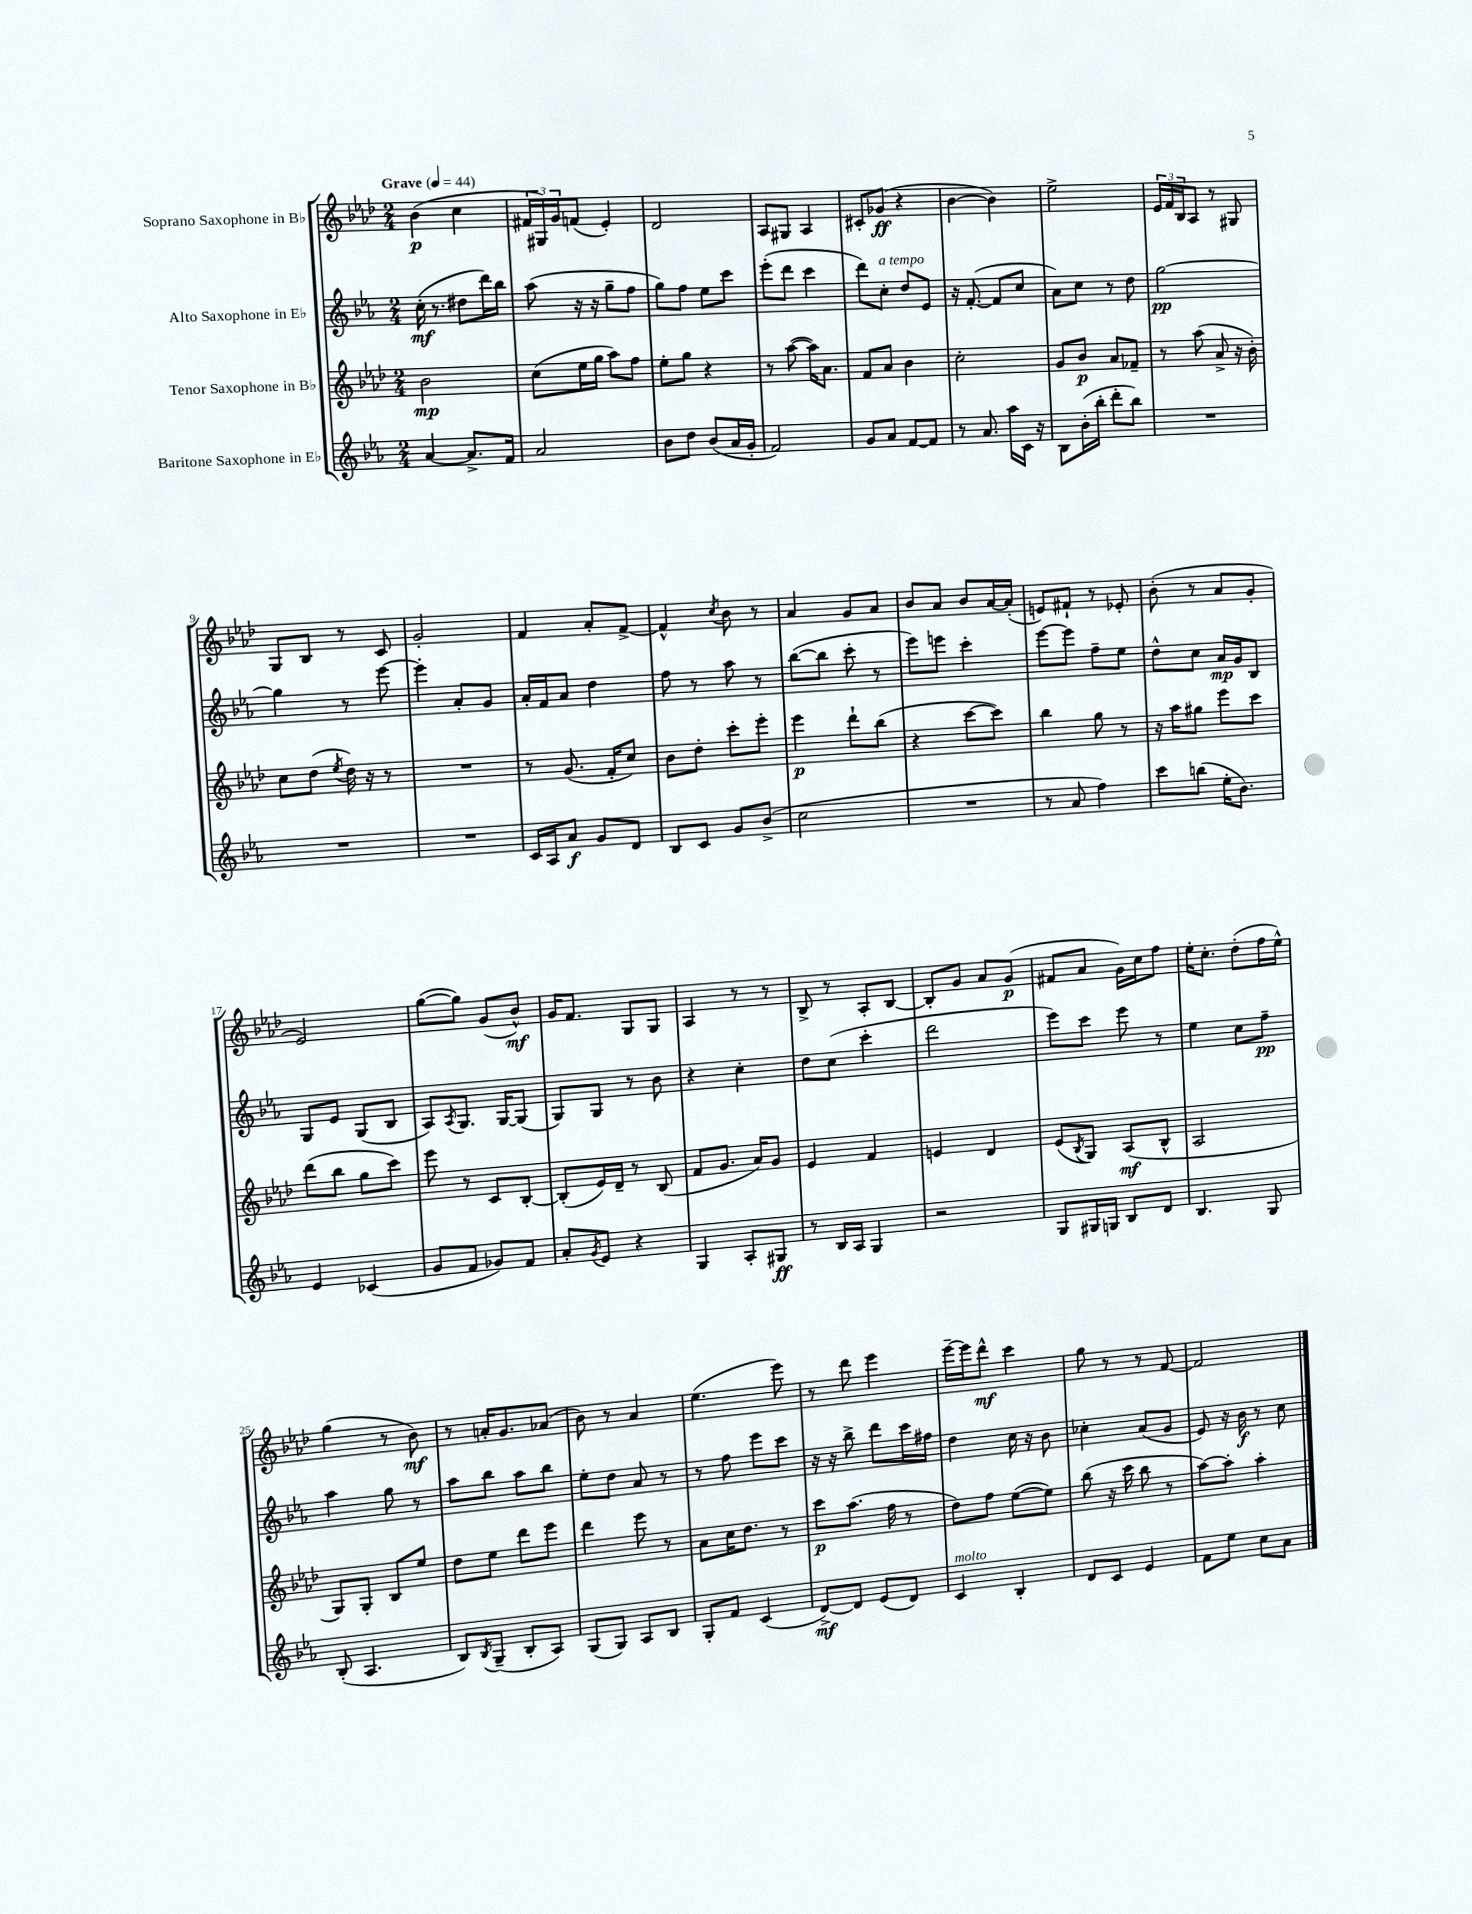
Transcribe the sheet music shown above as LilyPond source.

<<
\new StaffGroup <<
\new Staff = "s0" \with { instrumentName = "Soprano Saxophone in Bb" } {
    \clef treble \key aes \major \numericTimeSignature \time 2/4 \tempo "Grave" 4 = 44
    bes'4\p( c''4 |
    \tuplet 3/2 { fis'16 gis16) g'16 } f'8( ees'4-.) |
    des'2 |
    aes8 gis8 aes4 |
    cis'8-. ges'8\ff( r4 |
    bes'4~ bes'4) |
    ees''2-> |
    \tuplet 3/2 { ees'16 f'16 bes16 } aes8 r8 gis8 |
    g8 bes8 r8 c'8 |
    g'2-. |
    f'4 aes'8-. f'8~-> |
    f'4-^ \acciaccatura { c''8 } bes'8 r8 |
    aes'4 g'8 aes'8 |
    bes'8 aes'8 bes'8 aes'16~ aes'16-.( |
    e'8) fis'8-! r8 ees'8-. |
    bes'8-.( r8 aes'8 g'8-. |
    ees'2) |
    g''8~( g''8) g'8( bes'8-^\mf) |
    g'16 f'8. g8 g8 |
    aes4 r8 r8 |
    bes8-> r8 aes8-. bes8~ |
    bes8-. g'8 aes'8 g'8\p( |
    fis'8 aes'8 g'16) c''16 f''8 |
    ees''16-. c''8.-. des''8-.( f''16 ees''16-^) |
    g''4( r8 bes'8\mf) |
    r8 a'16-. g'8. aes'8( |
    bes'8) r8 aes'4 |
    ees''4.( ees'''8) |
    r8 des'''8 ees'''4 |
    ees'''16~-- ees'''16 des'''8-^\mf c'''4 |
    g''8 r8 r8 f'8~ |
    f'2 \bar "|." |
}
\new Staff = "s1" \with { instrumentName = "Alto Saxophone in Eb" } {
    \clef treble \key ees \major \numericTimeSignature \time 2/4
    c''16-.\mf( r8. dis''8 d'''16) bes''16 |
    aes''8( r16 r16 g''8-- f''8 |
    g''8) f''8 ees''8 c'''8 |
    ees'''8-.( d'''8 c'''4 |
    d'''8) c''8-.^\markup { \italic "a tempo" } d''8 ees'8 |
    r16 f'8.~-.( f'8 c''8 |
    aes'8) c''8 r8 d''8 |
    g''2~\pp |
    g''4 r8 ees'''8~ |
    ees'''4-. aes'8-. g'8 |
    aes'16-. f'16 aes'8 d''4 |
    f''8 r8 aes''8 r8 |
    bes''8~( bes''8 c'''8-. r8 |
    ees'''8) e'''8 c'''4-. |
    ees'''8~ ees'''8 f''8-- ees''8 |
    d''8-^ c''8 aes'16\mp g'16 bes8 |
    g8 ees'8 g8( bes8 |
    aes8) \acciaccatura { aes8 } g8. g16~ g8( |
    g8) g8 r8 bes'8 |
    r4 c''4-. |
    d''8 c''8( c'''4-. |
    d'''2 |
    ees'''8) c'''8 ees'''8 r8 |
    ees''4 c''8 f''8--\pp |
    aes''4 g''8 r8 |
    aes''8 bes''8 aes''8 bes''8 |
    ees''8-. d''8 aes'8 r8 |
    r8 f''8 ees'''8 c'''8 |
    r16 r16 bes''8-> d'''8 c'''16 fis''16 |
    d''4 c''16 r16 bes'8 |
    ces''4-. aes'8( g'8 |
    ees'8) r16 bes'16\f r8 c''8 \bar "|." |
}
\new Staff = "s2" \with { instrumentName = "Tenor Saxophone in Bb" } {
    \clef treble \key aes \major \numericTimeSignature \time 2/4
    bes'2\mp |
    c''8( ees''16 g''16 aes''8) f''8 |
    ees''8-. g''8 r4 |
    r8 aes''8~( aes''16) aes'8. |
    f'8 aes'8 bes'4 |
    c''2-. |
    g'8 bes'8\p aes'8 fes'8-- |
    r8 aes''8( aes'8-> r16 bes'16-.) |
    c''8 des''8( \acciaccatura { ees''8 } des''16) r16 r8 |
    R2 |
    r8 g'8.( f'16-. c''8) |
    bes'8 des''8-. c'''8-. ees'''8-. |
    ees'''4\p des'''8-! bes''8( |
    r4 c'''8~ c'''8) |
    bes''4 g''8 r8 |
    r16 aes''16 gis''8 ees'''8 c'''8 |
    des'''8( bes''8 g''8 c'''8) |
    ees'''8 r8 c'8 bes8~-. |
    bes8-.( ees'16) des'16-- r8 bes8( |
    f'8 g'8. aes'16) g'8 |
    ees'4 f'4 |
    e'4 des'4 |
    ees'8( \acciaccatura { bes8 } g8) aes8\mf( bes8-^ |
    aes2 |
    g8) g8-. bes8 ees''8 |
    des''8 ees''8 des'''8 ees'''8 |
    des'''4 ees'''8 r8 |
    aes'8 c''16 des''8. r8 |
    c'''8\p aes''8.( f''16 r8 |
    des''8) f''8 ees''8~( ees''8) |
    bes''8( r16 c'''16 bes''8 r8 |
    aes''8~) aes''8-. aes''4-. \bar "|." |
}
\new Staff = "s3" \with { instrumentName = "Baritone Saxophone in Eb" } {
    \clef treble \key ees \major \numericTimeSignature \time 2/4
    aes'4~ aes'8.-> f'16 |
    aes'2 |
    bes'8 d''8 bes'8( aes'16 g'16-. |
    f'2) |
    g'8 aes'8 f'8~ f'8 |
    r8 aes'8. aes''16 c'16 r16 |
    bes8 bes'16-.( bes''16-. d'''8-. bes''8) |
    R2 |
    R2 |
    R2 |
    c'16 aes16 aes'8\f g'8 d'8 |
    bes8 c'8 g'8 bes'8->( |
    c''2 |
    R2 |
    r8 aes'8 f''4) |
    c'''8 b''8( ees''16-. bes'8.) |
    ees'4 ces'4( |
    g'8 f'8 ges'8) f'8 |
    aes'8-. \acciaccatura { g'8 } ees'8 r4 |
    g4 aes8-. gis8\ff |
    r8 bes16 aes16 g4 |
    r2 |
    g8 gis16 g16 bes8 d'8 |
    bes4. g8 |
    bes8-.( aes4. |
    bes8) \acciaccatura { bes8 } g8--( bes8-. aes8) |
    g8( g8) aes8 bes8 |
    g8-. f'8 c'4( |
    d'8~->\mf) d'8 ees'8( d'8) |
    c'4^\markup { \italic "molto" } bes4-. |
    d'8 c'8 ees'4 |
    f'8 ees''8 c''8 aes'8 \bar "|." |
}
>>
>>
